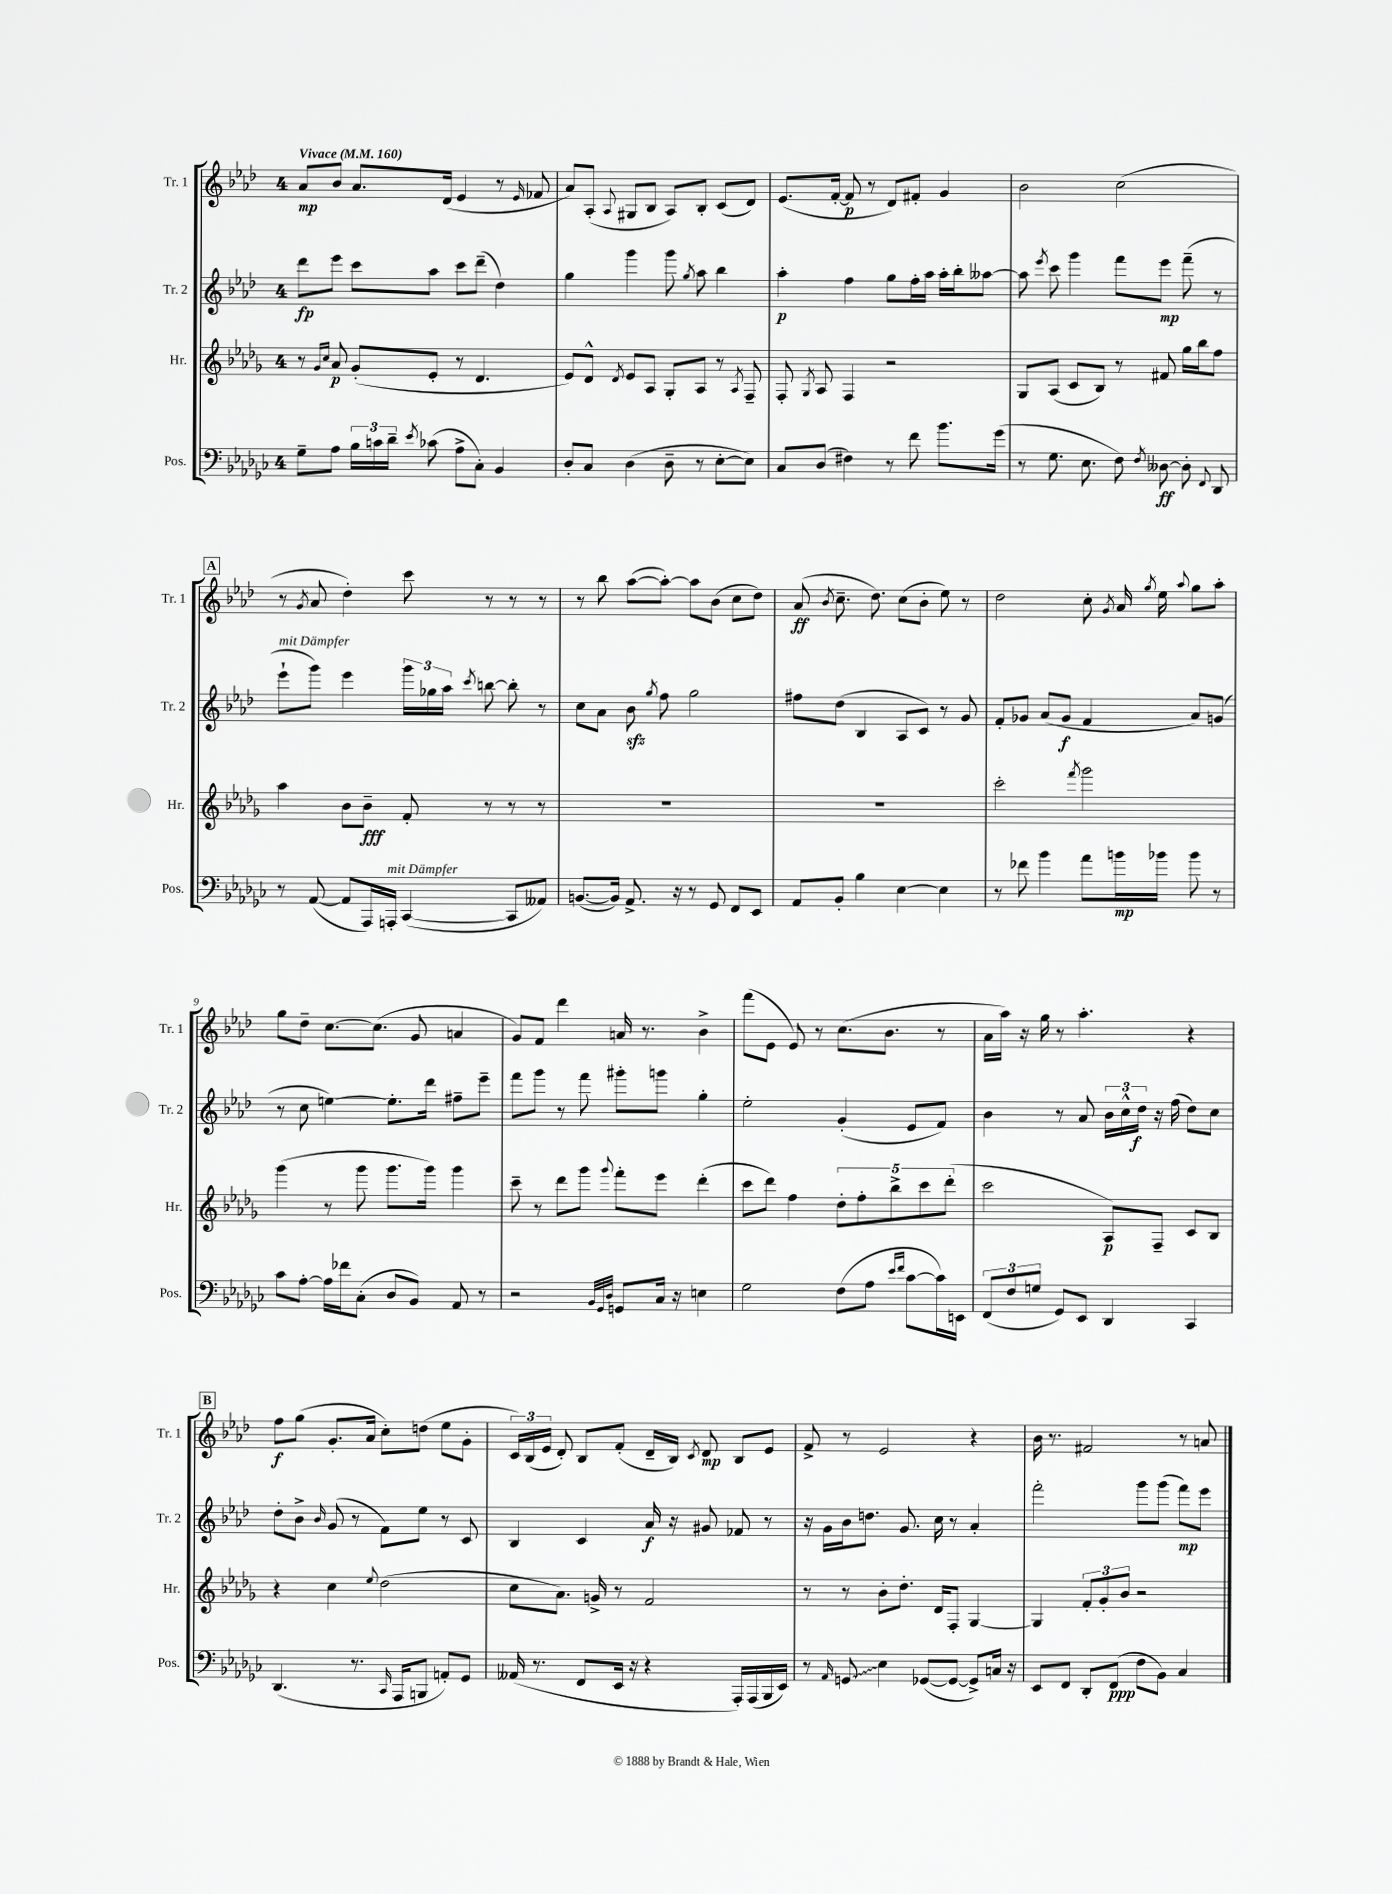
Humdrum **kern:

**kern	**kern	**kern	**kern
*staff4	*staff3	*staff2	*staff1
*clefF4	*clefG2	*clefG2	*clefG2
*k[b-e-a-d-g-c-]	*k[b-e-a-d-g-]	*k[b-e-a-d-]	*k[b-e-a-d-]
*M4/4	*M4/4	*M4/4	*M4/4
*MM160	*MM160	*MM160	*MM160
8G-~	8r	8ddd-	8a-
.	16qqg-	.	.
.	16qqcc	.	.
8A-	8a-	8eee-	8b-
24B-	(8g-'	8ccc	8.a-
24c	.	.	.
24d-~	.	.	.
8qe-	.	.	.
(8c-	8e-'	8aa-	.
.	.	.	(16d-
8A-^	8r	8ccc	4e-
8C-')	4.d-	(8ddd-~	.
4BB-	.	4dd-)	8r
.	.	.	16qqe-
.	.	.	8f-
=	=	=	=
8D-'	8e-)	4gg	8a-)
8C-	8d-^^	.	(8A-'
.	8qd-	.	8qqA-
(4D-	8e-	4ggg	8G#
.	8A-	.	8B-
8D-~	8G-'	8ggg	8A-)
.	.	8qgg	.
8r	8A-	8aa-	8B-'
[8E-'	8r	4bb-	(8c
.	8qA-	.	.
8E-])	8F~	.	8d-)
=	=	=	=
8C-	8F'	4aa-'	(8.e-
.	8qG-	.	.
(8D-	8A-	.	.
.	.	.	[16f'
4F#)	4F	4ff	8f]
.	.	.	8r
8r	2r	8gg	8d-)
8f	.	16ff'	8f#'
.	.	16aa-	.
8.b-	.	16aa-'	4g
.	.	16bb-'	.
.	.	[8aa--	.
(16g-	.	.	.
=	=	=	=
8r	8G-	8aa--]	2b-
.	.	8qeee-	.
8.G-	(8A-	8ccc	.
.	8c	4ggg	.
8.E-	.	.	.
.	8B-)	.	.
8F)	8r	8fff	(2cc
8qF	.	.	.
[8D--	8f#	8eee-	.
8D--']	16gg-	(8fff~	.
.	16bb-	.	.
8qqFF	.	.	.
8DD-	8ff	8r	.
=	=	=	=
8r	4aa-	8eee-`	8r
.	.	.	8qg
([8AA-	.	8ggg)	8a-
8AA-]	8b-	4eee-	4dd-')
16AAA-)	8b-~	.	.
16AAA'	.	.	.
([4CC-	8f'	24ggg	8ccc
.	.	24gg-	.
.	.	24aa-	.
.	.	8qccc	.
.	8r	[8bb	8r
8CC-]	8r	8bb']	8r
8AA--)	8r	8r	8r
=	=	=	=
([8.BB	1r	8cc	8r
.	.	8a-	8bb-
16BB])	.	.	.
8.AA-^	.	8b-	([8aa-
.	.	8qgg	.
.	.	8ff	8aa-'_)
16r	.	.	.
8r	.	2gg	8aa-]
8GG-	.	.	(8b-
8FF	.	.	8cc
8EE-	.	.	8dd-)
=	=	=	=
8AA-	1r	8ff#	(8a-
.	.	.	8qb-
8BB-'	.	(8dd-	8.cc~
4B-	.	4B-	.
.	.	.	8.dd-)
[4E-	.	8A-	(8cc
.	.	8c)	8b-'
4E-]	.	8r	8ee-)
.	.	8g	8r
=	=	=	=
8r	2ccc'	8f'	2dd-
8f-	.	8g-	.
4b-	.	(8a-	.
.	.	8g-	.
.	8qfff	.	.
8a-	2ggg-	4f	8cc'
.	.	.	8qg
16b	.	.	16a-
.	.	.	8qgg
16b-	.	.	16ee-
.	.	.	8qqaa-
8b-	.	8a-)	8gg
8r	.	(8g	8aa-'
=	=	=	=
8c-	(4ggg-	8r	8gg
[8A-'	.	8cc	8dd-~
16A-]	8r	[4ee)	[8.cc
16f-	.	.	.
(8C-'	8ggg-	.	.
.	.	.	(8.cc]
8D-	8.ggg-	8.ee']	.
8BB-)	.	.	8g
.	16ggg-)	16ddd-	.
8AA-	4ggg-	8ff#~	4a
8r	.	8eee-~	.
=	=	=	=
2r	8ccc~	8fff	8g)
.	8r	8ggg	8f
.	8ddd-	8r	4ddd-
.	8ggg-	8fff	.
32qqBB-	.	.	.
32qqGG-	.	.	.
32qqD-	8qqggg-	.	.
8GG	8fff'	8ggg#'	16a
.	.	.	8.r
16C-	8eee-	8ggg	.
16r	.	.	.
4E	(4ddd-'	4gg'	4b-^
=	=	=	=
2G-	8ccc	2ee-'	(8fff
.	8ddd-)	.	8e-
.	4ff	.	8e-)
.	.	.	8r
(8F	10dd-'	(4g'	(8.cc
.	10ff'	.	.
8A-	.	.	.
.	.	.	8.b-
.	10bb-^	.	.
16qqe-	.	.	.
16qqf	.	.	.
[8c-	.	8e-	.
.	10ccc	.	.
16c-])	.	8f)	8r
.	(10ddd-'	.	.
16EE	.	.	.
=	=	=	=
(12FF	2ccc	4b-	16a-
.	.	.	16aa-)
12F	.	.	.
.	.	.	16r
12G	.	.	.
.	.	.	16gg
8GG-)	.	8r	8r
8EE-	.	8a-	4.aa-'
4DD-	8A-)	24b-	.
.	.	24cc^^	.
.	.	24dd-	.
.	8F~	16r	.
.	.	(16ff	.
4CC-	8c	8dd-)	4r
.	8B-	8cc	.
=	=	=	=
(4.DD-	4r	8dd-'	8ff
.	.	8b-^	(8gg
.	.	16qqb-	.
.	4cc	(8g	8.g'
8.r	.	8r	.
.	.	.	16a-
.	8qqee-	.	.
.	(2dd-	8f)	8cc')
16qqCC-	.	.	.
16AAA-	.	.	.
8BBB	.	8ee-	(8dd
8AA')	.	8r	8ee-
8GG-	.	8c	8g'
=	=	=	=
(16AA--	8cc	4B-	24c)
.	.	.	(24B-
8.r	.	.	.
.	.	.	24e-
.	8.a-)	.	8d-')
8FF	.	4c	8B-
.	16g^	.	.
16EE-	8r	.	(8f'
16r	.	.	.
4r	2f	16a-	16d-~
.	.	16r	16B-)
.	.	.	8qc
.	.	8g#	8d-
16AAA-')	.	8f-	8B-
(16AAA-	.	.	.
16BBB-	.	8r	8e-
16EE-)	.	.	.
=	=	=	=
8r	8r	16r	8f^
.	.	16g	.
16qqAA-	.	.	.
8GG	8r	16b-	8r
.	.	8.dd	.
4E-	8b-'	.	2e-
.	8.dd-'	8.g	.
([8GG-	.	.	.
.	16d-	16cc	.
8GG-_	8F'	8r	.
8GG-^])	[4G-	4a-'	4r
16C	.	.	.
16r	.	.	.
=	=	=	=
8EE-	4G-]	2fff'	16b-
.	.	.	8.r
8FF	.	.	.
8DD-'	12f'	.	2f#
.	12g-'	.	.
(8FF	.	.	.
.	12b-	.	.
8F	2r	8ggg	.
8BB-)	.	(8ggg	.
4C-	.	8fff)	8r
.	.	8eee-	8a
==	==	==	==
*-	*-	*-	*-
